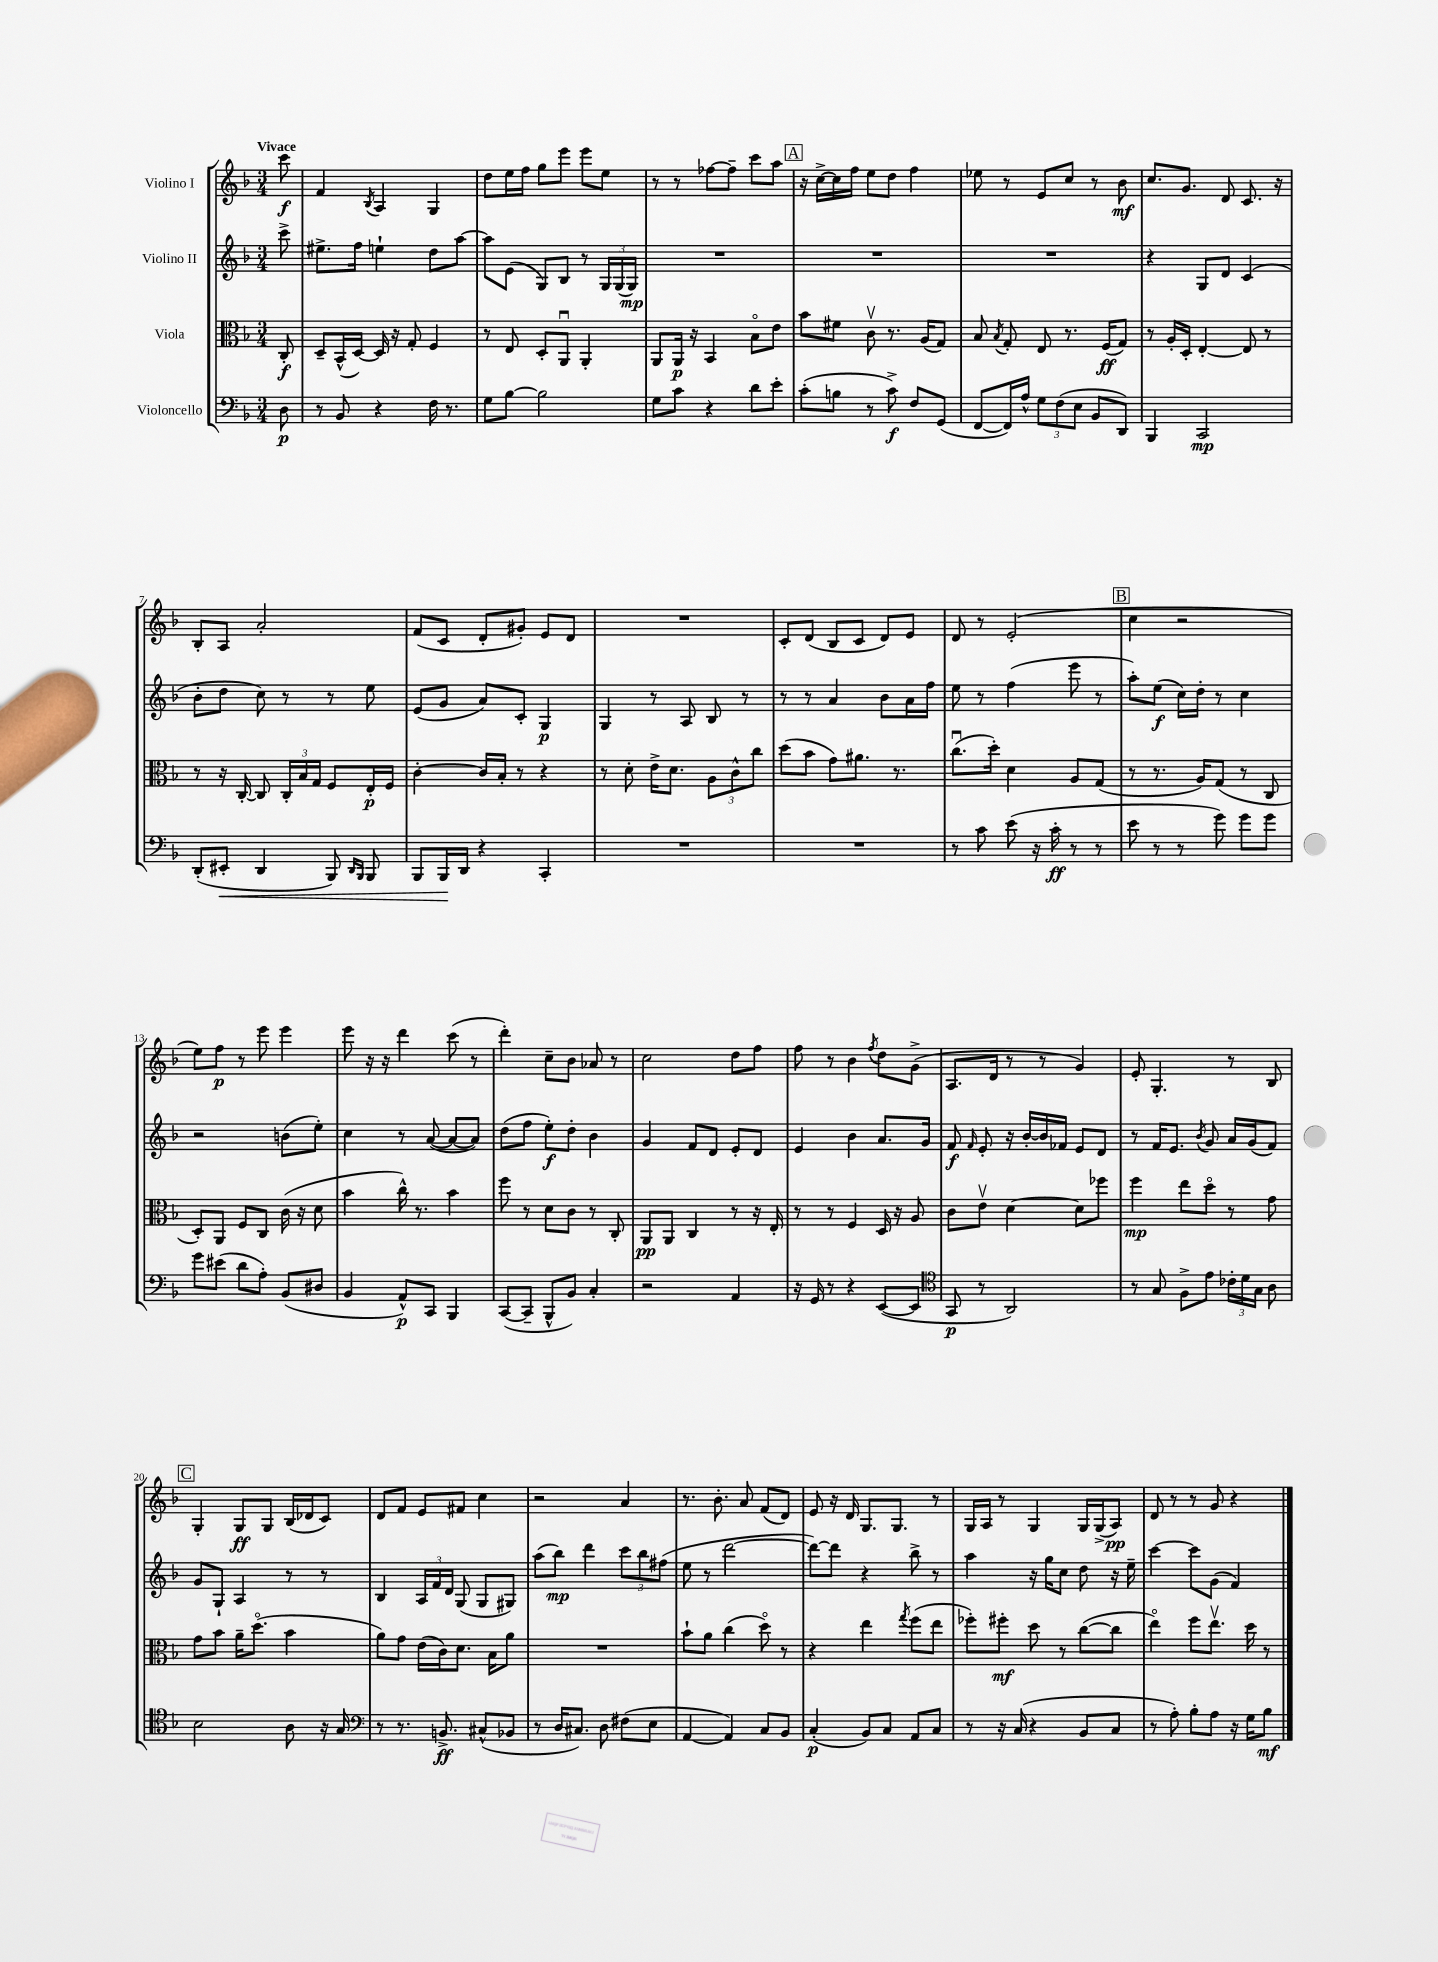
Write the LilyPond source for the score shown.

<<
\new StaffGroup <<
\new Staff = "s0" \with { instrumentName = "Violino I" } {
    \clef treble \key f \major \numericTimeSignature \time 3/4 \partial 8 \tempo "Vivace"
    \autoBeamOff c'''8\f |
    f'4 \acciaccatura { bes8 } a4 g4 |
    d''8[ e''16 f''16] g''8[ e'''8] e'''8[ e''8] |
    r8 r8 fes''8[~ fes''8]-- c'''8[ a''8] |
    \mark \markup { \box "A" } r16 c''16[~-> c''16 f''16] e''8[ d''8] f''4 |
    ees''8 r8 e'8[ c''8] r8 bes'8\mf |
    c''8.[ g'8.] d'8 c'8. r16 |
    bes8[-. a8] a'2-. |
    f'8[( c'8] d'8[-. gis'8]-.) e'8[ d'8] |
    R2. |
    c'8[-. d'8]( bes8[ c'8] d'8[) e'8] |
    d'8 r8 e'2-.( |
    \mark \markup { \box "B" } c''4 r2 |
    e''8[) f''8]\p r8 e'''8 e'''4 |
    e'''8 r16 r16 d'''4 c'''8( r8 |
    d'''4-.) c''8[-- bes'8] aes'8 r8 |
    c''2 d''8[ f''8] |
    f''8 r8 bes'4 \acciaccatura { f''8 } d''8[ g'8]->( |
    a8.[ d'16] r8 r8 g'4) |
    e'8-. g4.-. r8 bes8 |
    \mark \markup { \box "C" } g4-. g8[\ff g8] bes16[( des'16 c'8]) |
    d'8[ f'8] e'8[ fis'8] c''4 |
    r2 a'4 |
    r8. bes'8.-. a'8 f'8[( d'8]) |
    e'8 r16 d'16 g8.[ g8.] r8 |
    g16[ a16] r8 g4 g16[ g16->( a8]\pp) |
    d'8 r8 r8 g'8 r4 \bar "|." |
}
\new Staff = "s1" \with { instrumentName = "Violino II" } {
    \clef treble \key f \major \numericTimeSignature \time 3/4 \partial 8
    \autoBeamOff c'''8-> |
    eis''8.[-> f''16] e''4-! d''8[ a''8]~ |
    a''8[ e'8]( g8[) bes8] r8 \tuplet 3/2 { g16[ g16( g16]\mp) } |
    R2. |
    \mark \markup { \box "A" } R2. |
    R2. |
    r4 g8[ d'8] c'4( |
    bes'8[-. d''8] c''8) r8 r8 e''8 |
    e'8[( g'8] a'8[) c'8]-. g4\p |
    g4 r8 a8 bes8 r8 |
    r8 r8 a'4 bes'8[ a'16 f''16] |
    e''8 r8 f''4( e'''8 r8 |
    \mark \markup { \box "B" } a''8[-.) e''8]\f( c''16[) d''16]-. r8 c''4 |
    r2 b'8[( e''8]-.) |
    c''4 r8 a'8~( a'8[~ a'8]) |
    d''8[( f''8] e''8[-.\f) d''8]-. bes'4 |
    g'4 f'8[ d'8] e'8[-. d'8] |
    e'4 bes'4 a'8.[ g'16] |
    f'8\f \grace { f'16 } e'8-. r16 bes'16[~-. bes'16 fes'16] e'8[ d'8] |
    r8 f'16[ e'8.] \acciaccatura { bes'8 } g'8 a'16[ g'16( f'8]) |
    \mark \markup { \box "C" } g'8[ g8]-! a4 r8 r8 |
    bes4 \tuplet 3/2 { a16[ f'16 d'16] } g8( g8[ gis8]) |
    a''8[( bes''8]\mp) d'''4 \tuplet 3/2 { c'''8[ bes''8 fis''8]( } |
    e''8 r8 d'''2~ |
    d'''8[~) d'''8] r4 bes''8-> r8 |
    a''4 r16 g''16[ c''8] d''8 r16 e''16-- |
    c'''4~ c'''8[ g'8]( f'4) \bar "|." |
}
\new Staff = "s2" \with { instrumentName = "Viola" } {
    \clef alto \key f \major \numericTimeSignature \time 3/4 \partial 8
    \autoBeamOff c8-.\f |
    d8[-- bes,16-^( d16]~) d16 r16 g8-. f4 |
    r8 e8 d8[-. a,8]\downbow a,4-. |
    a,8[ a,16]\p r16 bes,4 bes8[\flageolet e'8] |
    \mark \markup { \box "A" } bes'8[ fis'8] c'8\upbow r8. a16[( g8]) |
    bes8 \acciaccatura { bes8 } g8-. e8 r8. f16[\ff( g8]) |
    r8 a16[-. d16]-. e4~-. e8 r8 |
    r8 r16 c16~-. c8 \tuplet 3/2 { c16[-. bes16 g16] } f8[ e16-.\p f16] |
    c'4~-. c'16[ bes16]-. r8 r4 |
    r8 d'8-. e'16[-> d'8.] \tuplet 3/2 { a8[ c'8-^ c''8] } |
    d''8[( bes'8] g'8[) ais'8.] r8. |
    c''8.[\downbow( d''16]-.) d'4 a8[ g8]( |
    \mark \markup { \box "B" } r8 r8. a16[) g8]( r8 c8 |
    d8[-.) a,8] f8[ c8] c'16( r16 d'8 |
    bes'4 c''16-^) r8. bes'4 |
    f''8 r8 d'8[ c'8] r8 c8-. |
    a,8[\pp a,8] c4 r8 r16 e16-. |
    r8 r8 f4 d16 r16 a8 |
    c'8[ e'8]\upbow d'4~ d'8[ fes''8] |
    f''4\mp e''8[ d''8]\flageolet r8 g'8 |
    \mark \markup { \box "C" } g'8[ bes'8] a'16[-- d''8.]\flageolet( bes'4 |
    a'8[) g'8] e'16[( c'16) d'8.] bes16[ a'8] |
    R2. |
    bes'8[-! a'8] c''4( d''8\flageolet) r8 |
    r4 e''4 \acciaccatura { g''8 } f''8[( e''8] |
    fes''8[-.) fis''8]-.\mf d''8 r8 c''8[~( c''8] |
    e''4\flageolet) f''8[ e''8.]\upbow d''16 r8 \bar "|." |
}
\new Staff = "s3" \with { instrumentName = "Violoncello" } {
    \clef bass \key f \major \numericTimeSignature \time 3/4 \partial 8
    \autoBeamOff d8\p |
    r8 bes,8 r4 f16 r8. |
    g8[ bes8]~ bes2 |
    g8[ c'8] r4 d'8[ e'8]-. |
    \mark \markup { \box "A" } c'8[-.( b8] r8 c'8->\f) f8[ g,8]( |
    f,8[~ f,16) a16]-^ \tuplet 3/2 { g8[ f8( e8] } bes,8[ d,8]) |
    bes,,4 c,2\mp |
    d,8[-.( eis,8]-.\< d,4 bes,,8) \grace { d,16[ bes,,16] } bes,,8 |
    bes,,8[ bes,,16\! d,16] r4 c,4-. |
    R2. |
    R2. |
    r8 c'8 e'8( r16 c'16-.\ff r8 r8 |
    \mark \markup { \box "B" } e'8 r8 r8 g'8) g'8[ g'8] |
    g'8[ eis'8]( d'8[ a8]-.) bes,8[( dis8] |
    bes,4 a,8[-^\p) c,8] bes,,4 |
    c,8[~( c,8]-- bes,,8[-^ bes,8]) c4-. |
    r2 a,4 |
    r16 g,16 r8 r4 e,8[~( e,8] |
    \clef tenor g,8\p r8 a,2) |
    r8 g8 f8[-> e'8] \tuplet 3/2 { ces'16[-. d'16 g16] } a8 |
    \mark \markup { \box "C" } bes2 a8 r16 g16 |
    \clef bass r8 r8. b,8.->\ff cis8[-^( bes,8] |
    r8 d16[ cis8.]) d8 fis8[( e8] |
    a,4~ a,4) c8[ bes,8] |
    c4-.\p( bes,8[) c8] a,8[ c8] |
    r8 r16 c16( r4 bes,8[ c8] |
    r8 a8-.) bes8[-. a8] r16 g16[ bes8]\mf \bar "|." |
}
>>
>>
